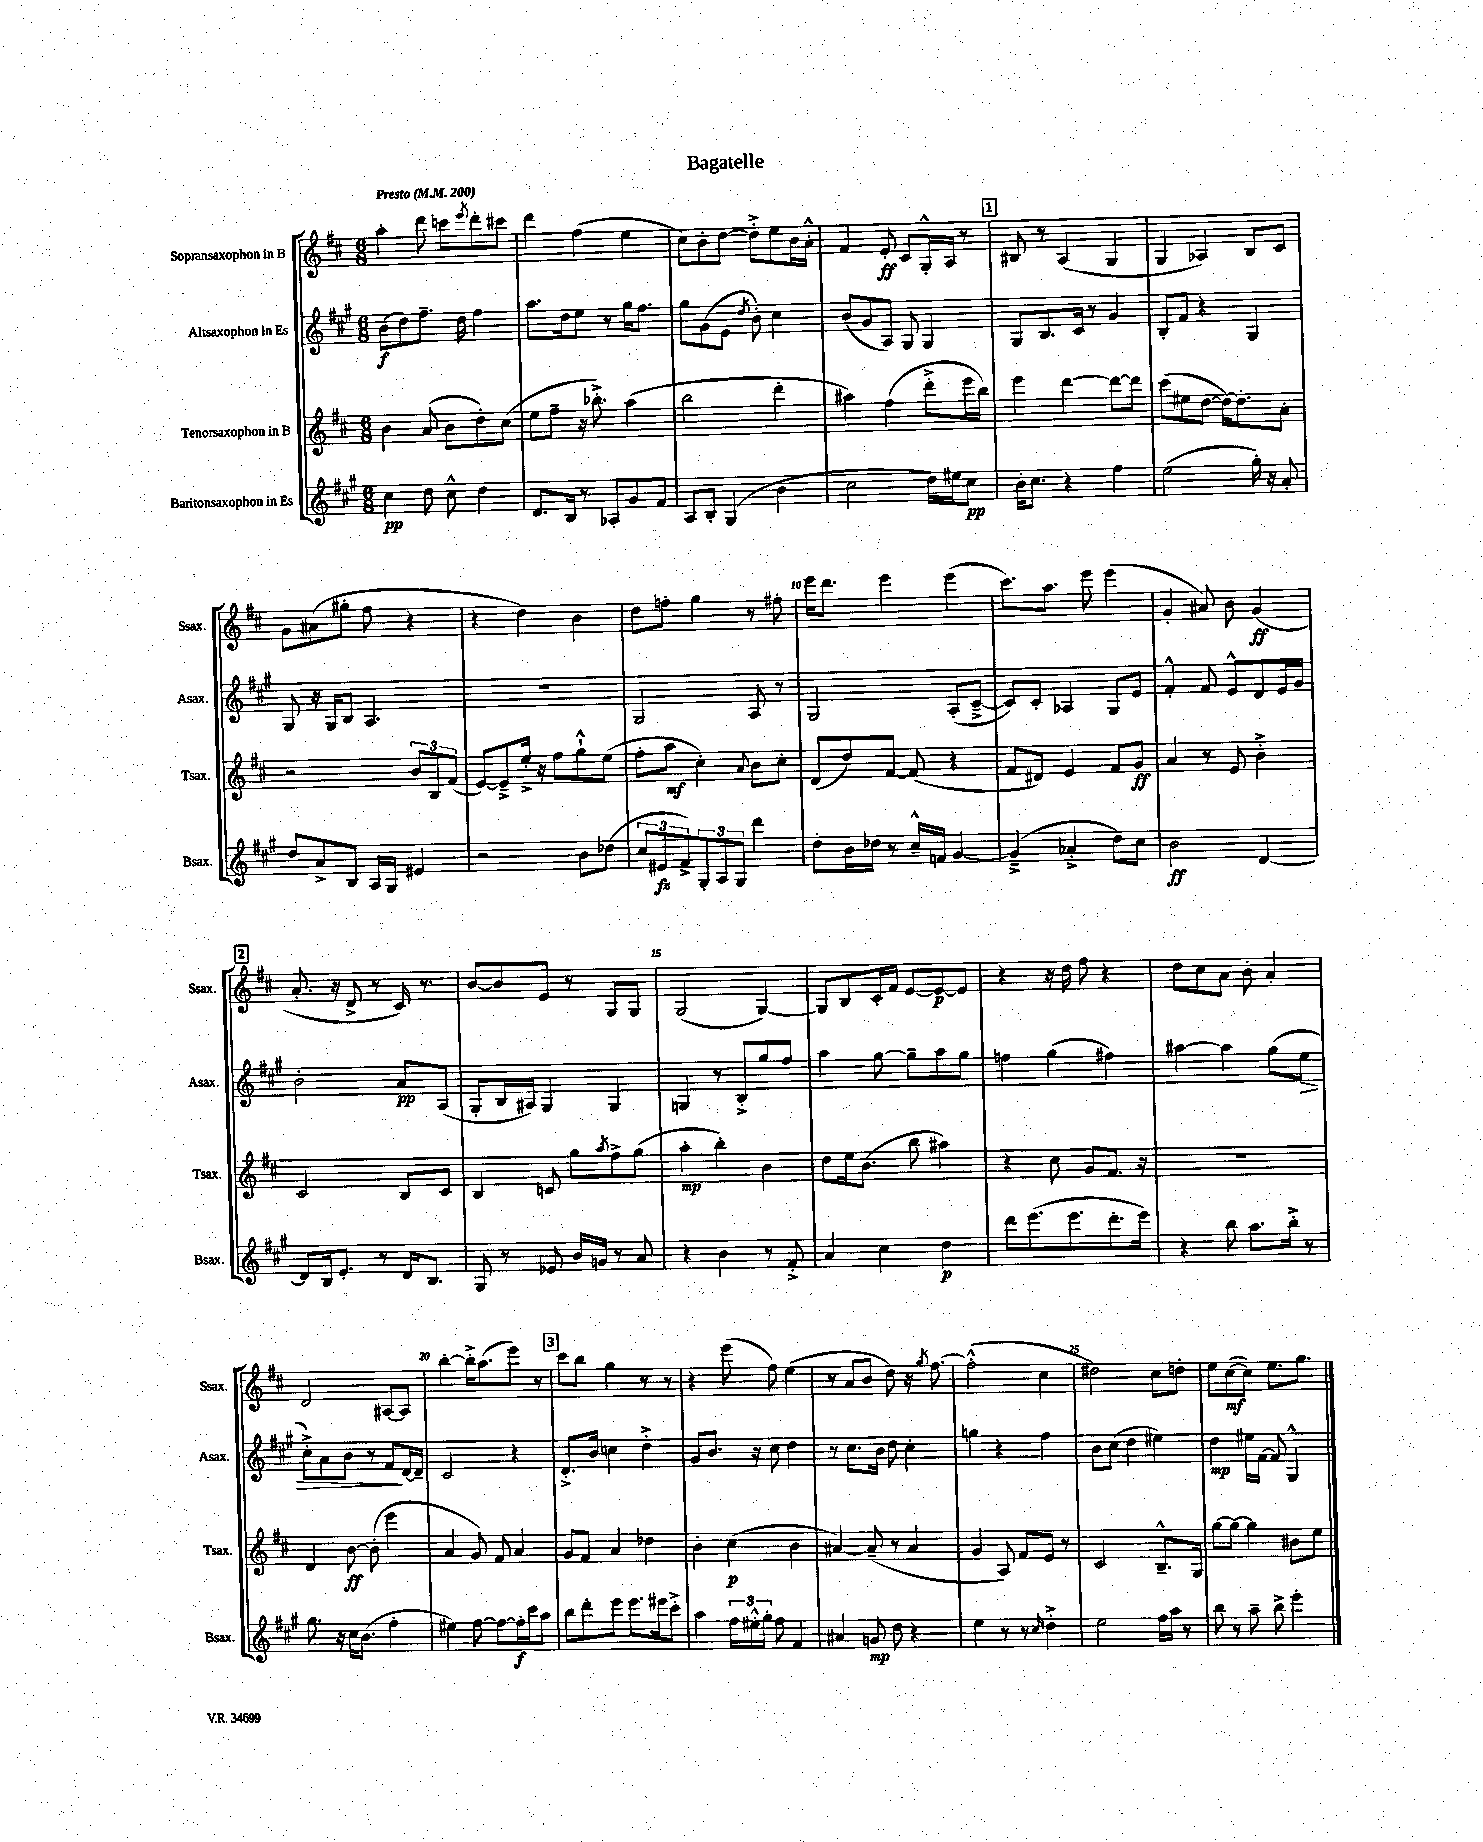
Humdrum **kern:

**kern	**kern	**kern	**kern
*staff4	*staff3	*staff2	*staff1
*clefG2	*clefG2	*clefG2	*clefG2
*k[f#c#g#]	*k[f#c#]	*k[f#c#g#]	*k[f#c#]
*M6/8	*M6/8	*M6/8	*M6/8
*MM200	*MM200	*MM200	*MM200
4cc#	4b	(8b	4aa'
.	.	8dd)	.
8dd	(8a	8.ff#~	8ddd
8cc#^^	8b	.	8ccc
.	.	16dd	.
.	.	.	8qeee
4dd	8dd')	4ff#	8ddd'
.	(8cc#	.	8ccc#
=	=	=	=
8.d	8ee	8.aa	4ddd
.	8ff#~	.	.
16B	.	16dd	.
8r	16r	8ee	(4ff#
.	8.bb-'^)	.	.
8A-'	.	8r	.
8g#	(4aa	16gg#	4ee
.	.	8.ff#	.
8f#	.	.	.
=	=	=	=
8A	2bb	8gg#	8cc#)
8B'	.	(8g#	8b'
(4G#	.	8e	[8dd
.	.	8qdd	.
.	.	8b')	8dd'^]
4b	4ddd'	4cc#	8ee
.	.	.	16b
.	.	.	16a'^^
=	=	=	=
2cc#	4aa#)	(8b	4f#
.	.	8g#	.
.	(4ff#	8A)	8e'
.	.	8G#	8c#
16dd)	8ddd'^	4G#	16G'^^
16ee#	.	.	16A
8cc#	16eee	.	8r
.	16bb)	.	.
=	=	=	=
16b'	4eee	8G#	8B#
8.cc#	.	.	.
.	.	8.B	8r
4r	[4ddd	.	(4A
.	.	16c#	.
.	.	8r	.
4ff#	8ddd_	4g#	4G
.	8ddd]	.	.
=	=	=	=
(2ee	(8ccc#	8B'	4G
.	8ee#	8f#	.
.	[8dd	4r	4A-)
.	16dd_)	.	.
.	8.dd']	.	.
16gg#')	.	4G#	8B
16r	.	.	.
8a'	8a'	.	8c#
=	=	=	=
8dd	2r	8G#	8g
8a^	.	16r	(8a#
.	.	16G#	.
8B	.	8B	8gg#'
16A	.	4.A	8ff#
16G#	.	.	.
4e#	12b	.	4r
.	12B	.	.
.	(12f#	.	.
=	=	=	=
2r	[8e)	2.r	4r
.	8e~^]	.	.
.	16ee'^	.	4dd)
.	16r	.	.
.	8ff#	.	.
8b	8gg`^^	.	4b
(8dd-	(8ee	.	.
=	=	=	=
12cc#	8ff#'	2G#	8dd
12e#	.	.	.
.	8aa	.	8ff'
12f#^)	.	.	.
12G#'	4cc#')	.	4gg
12A	.	.	.
12G#	.	.	.
.	8qqa	.	.
4ddd	8b	8A	8r
.	8cc#'	8r	8ff#'
=	=	=	=
8dd'	(8d	2G#	16eee
.	.	.	8.ddd
16b	8dd)	.	.
16dd-	.	.	.
8r	[8f#	.	4eee
16cc#~^^	(8f#]	.	.
16f	.	.	.
[4g#	4r	(8A'	(4eee
.	.	[8c#~^	.
=	=	=	=
(4g#~^]	8f#	8c#])	8.ccc#)
.	8d#)	8c#'	.
.	.	.	8.aa
4a-'^	4e	4A-	.
.	.	.	8eee
8dd)	8f#	8G#	(4eee
8cc#	8g	8e	.
=	=	=	=
2b	4a	4f#'^^	4g'
.	8r	8f#	8a#)
.	8e	8e^^	8b
[4d	4b'^	8d	(4g
.	.	16e	.
.	.	16g#	.
=	=	=	=
8d]	2c#	2b'	8.a'
16B	.	.	.
8.e'	.	.	16r
.	.	.	8d^
8r	.	.	8r
16d	8B	8a	16c#)
8.B	.	.	8.r
.	8c#	(8A	.
=	=	=	=
8G#	4B	8G#'	[8b
8r	.	16B	8b]
.	.	16A#)	.
8e-	8c	4G#	8e
16b	8gg	.	8r
16g	.	.	.
.	8qaa	.	.
8r	8ff#^	4G#	8G
8a	(8gg	.	8G
=	=	=	=
4r	4aa'	4G	(2G
4b	4bb')	8r	.
.	.	8B'^	.
8r	4b	8gg#	[4G)
8f#'^	.	8ff#	.
=	=	=	=
4a	8dd	4aa	8G]
.	16ee	.	8B
.	(8.b	.	.
4cc#	.	[8gg#	16c#'
.	.	.	16f#
.	8bb	8gg#~]	[8e
4dd	4aa#)	8aa	8e_
.	.	8gg#	8e]
=	=	=	=
8ddd	4r	4ff	4r
(8.eee	.	.	.
.	8cc#	(4gg#	16r
8.eee	.	.	16dd
.	8g	.	8ff#
8.ddd'	8.f#	4ff#)	4r
16eee)	16r	.	.
=	=	=	=
4r	2.r	[4aa#	8dd
.	.	.	8cc#
8bb	.	4aa#]	8a
8.aa	.	.	8b'
.	.	(8gg#	4a'
16bb'^	.	.	.
8r	.	8ee	.
=	=	=	=
8.gg#	4d	8cc#'^)	2d
.	.	8a	.
16r	.	.	.
16cc#	[8b	8b	.
(8.b	.	.	.
.	(8b']	8r	.
4ff#'	4eee	8f#	[8A#
.	.	[16d	8A#]
.	.	16d~]	.
=	=	=	=
4ee#)	4a	2c#	[4bb'
[8ff#	8g)	.	16bb'^]
.	.	.	(8.aa
8ff#_	8f#	.	.
16ff#']	4a	4r	8eee)
16ccc#	.	.	.
8aa	.	.	8r
=	=	=	=
8bb	8g	8.d'^	8ccc#
8ddd'	8f#	.	8bb
.	.	16b	.
8eee	4a	4cc	4gg
8.eee	.	.	.
.	4dd-	4dd'^	8r
16eee#	.	.	.
8ccc#'^	.	.	8r
=	=	=	=
4aa	4b'	8g#	4r
.	.	8.b	.
24ff#	(4cc#	.	(8eee
24ee#'^^	.	.	.
.	.	16r	.
24gg#'	.	.	.
8ff#	.	8cc#	8ff#)
4f#	4b	4dd	(4ee
=	=	=	=
4a#	[4a#)	8r	8r
.	.	8.cc#	8a
8g	(8a#~]	.	8b
.	.	16b	.
8dd	8r	8dd	8dd)
4r	4a#	4cc#'	16r
.	.	.	8qgg
.	.	.	[8.ff#
=	=	=	=
4ee	4g	4gg	(2ff#'^^]
8r	8A)	4r	.
8r	8f#	.	.
16qqcc#	.	.	.
4dd'^	8e	4ff#	4cc#
.	8r	.	.
=	=	=	=
2ee	2c#	8b	2dd#)
.	.	(8cc#	.
.	.	4dd	.
16ff#	8.B~^^	4ee#)	8cc#
16aa	.	.	.
8r	.	.	8dd'
.	16G	.	.
=	=	=	=
8bb	[8gg	4dd	8ee
8r	8gg_	.	([8cc#
8aa~	4gg]	16ee#	8cc#])
.	.	[16f#	.
8bb^	.	8f#]	8.ee
4eee'	8b#	4G#^^	.
.	.	.	8.gg
.	8ee	.	.
==	==	==	==
*-	*-	*-	*-
